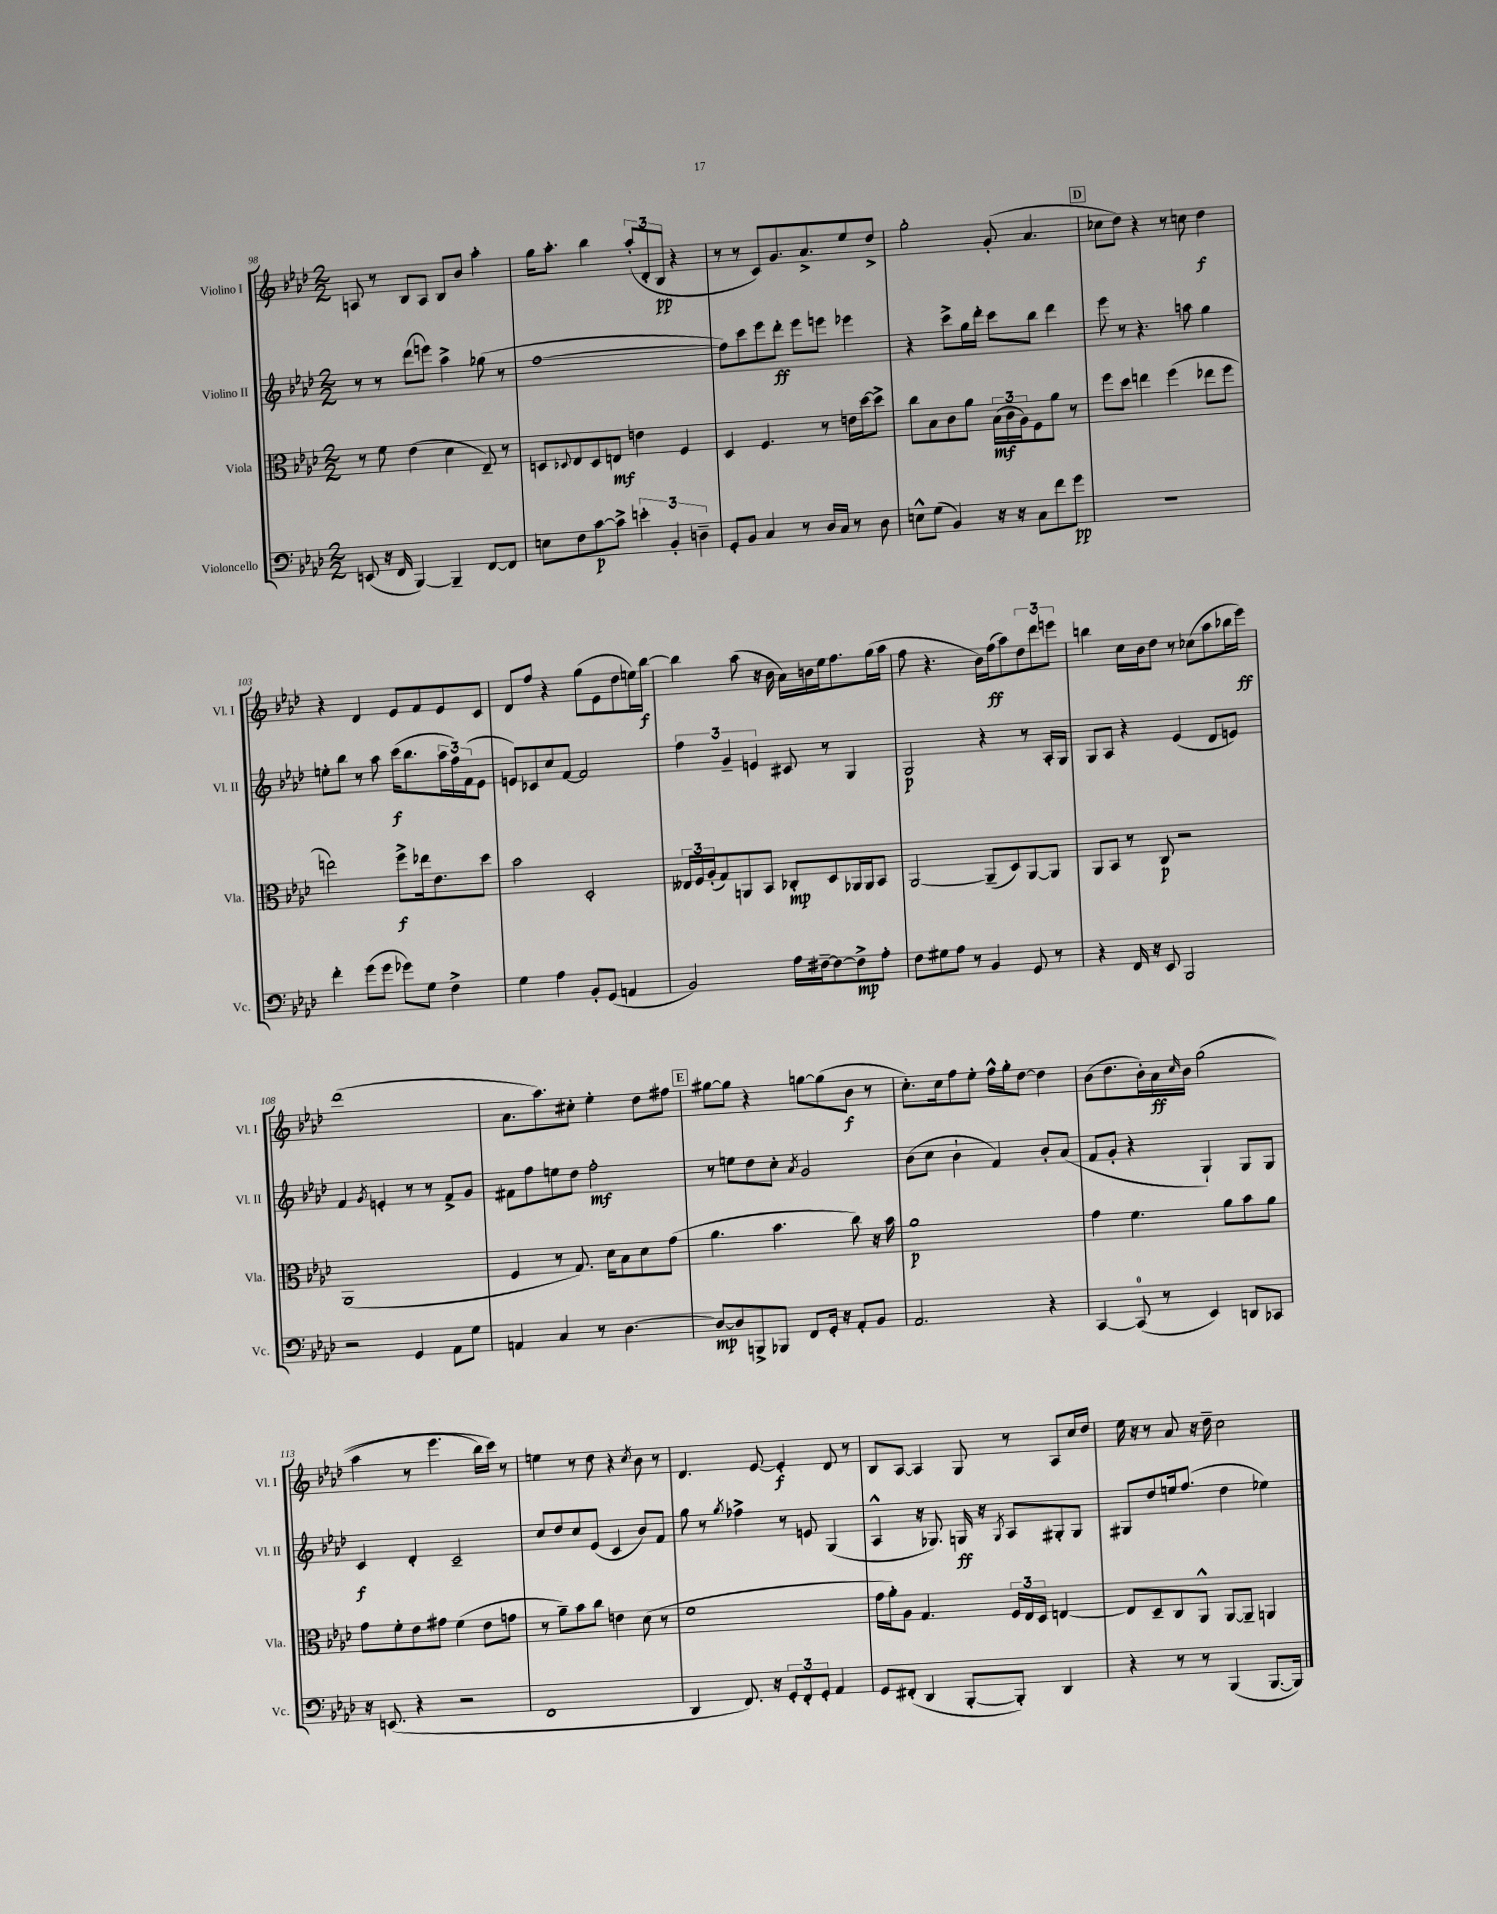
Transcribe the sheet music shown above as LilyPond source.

<<
\new StaffGroup <<
\new Staff = "s0" \with { instrumentName = "Violino I" shortInstrumentName = "Vl. I" } {
    \clef treble \key aes \major \numericTimeSignature \time 2/2
    a8 r8 bes8 a8 bes8 bes'8 aes''4-. |
    g''16 aes''8.-. bes''4 \tuplet 3/2 { aes''8-.( des'8-. bes8\pp } r4 |
    r8 r8 c'8) g'8. aes'8.-> ees''8 des''8-> |
    g''2-. g'8-.( aes'4. |
    \mark \markup { \box "D" } ces''8 des''8) r4 r8 c''8 des''4\f |
    r4 des'4 ees'8 f'8 ees'8 c'8 |
    des'8 f''8 r4 g''8( ees'8 des''8 e''16) bes''16~\f |
    bes''4 aes''8( r16 bes'16 aes'16) b'16 ees''16 f''8. g''16( aes''16 |
    f''8 r4. bes'16) f''16\ff( aes''8) \tuplet 3/2 { des''8 des'''8 e'''8 } |
    b''4 c''16 bes'16 des''8 r8 ces''8( aes''8 bes''16 ees'''16\ff) |
    des'''1( |
    aes'8. aes''8.) cis''8-. ees''4-. des''8 fis''8 |
    \mark \markup { \box "E" } gis''8~ gis''8 r4 g''8~ g''8( bes'8\f r8 |
    c''8.-.) c''16 f''8 ees''8-. f''16-^ g''16-. des''8~ des''4 |
    bes'8( des''8. bes'16-.) aes'16\ff \grace { c''16 } bes'16 g''2(\( |
    aes''4 r8 ees'''4. bes''16) c'''16\) r8 |
    e''4 r8 des''8 r4 \acciaccatura { c''8 } bes'8 r8 |
    des'4. ees'8~ ees'4-.\f des'8 r8 |
    bes8 aes8~ aes4 g8 r8 aes8 c''16 des''16 |
    ees''16 r16 r8 aes'8 r16 des''16-- c''2 \bar "|." |
}
\new Staff = "s1" \with { instrumentName = "Violino II" shortInstrumentName = "Vl. II" } {
    \clef treble \key aes \major \numericTimeSignature \time 2/2
    r8 r8 des'''8( e'''8) aes''4-> ges''8( r8 |
    f''1~ |
    f''8) c'''8 ees'''8 des'''8-.\ff ees'''8 e'''8 ees'''4 |
    r4 c'''8-> g''16 des'''16-. c'''8 bes''8 des'''4 |
    \mark \markup { \box "D" } ees'''8 r8 r4. a''8 g''4 |
    e''8-. bes''8 r8 aes''8 c'''16\f( bes''8. \tuplet 3/2 { aes''16 f''16) f'16( } ees'8 |
    e'8) ces'8 c''8 f'8~ f'2 |
    \tuplet 3/2 { f''4 g'4-- e'4 } cis'8 r8 g4 |
    g2\p r4 r8 aes16-. g16 |
    g8 aes8 r4 ees'4( des'8 e'8) |
    f'4 \acciaccatura { g'8 } e'4-. r8 r8 f'8-> g'8 |
    fis'8 f''8 e''8 des''8 f''2-.\mf |
    \mark \markup { \box "E" } r8 e''8 des''8 c''8-. \acciaccatura { aes'8 } g'2 |
    bes'8( c''8 bes'4-! f'4) bes'8-. aes'8( |
    f'8 g'8-. r4 g4-!) g8 g8 |
    c'4\f des'4-. c'2-- |
    c''8 des''8 c''8 ees'8( c'4 bes'8) f'8 |
    g''8 r8 \acciaccatura { g''8 } fes''4-> r8 e'8 g4( |
    aes4-^ r16 ges8.) g16\ff r16 \acciaccatura { g8 } aes8 gis8-. gis8 |
    gis8 des''8 e''16 f''8.( des''4 ees''4) \bar "|." |
}
\new Staff = "s2" \with { instrumentName = "Viola" shortInstrumentName = "Vla." } {
    \clef alto \key aes \major \numericTimeSignature \time 2/2
    r8 f'8 ees'4( des'4 ees8--) r8 |
    d8 \appoggiatura { des8 } ees8 des8 e8\mf e'4 f4 |
    des4 f4. r8 e'16 des''16~ des''8-> |
    c''8 bes8 c'8 aes'8 \tuplet 3/2 { bes16\mf( c'16 aes16) } f8 aes'8 r8 |
    \mark \markup { \box "D" } f''8 des''8 e''4 f''4( ees''8 f''8 |
    e''2) f''8->\f ees''16 ees'8. des''8 |
    bes'2 des2-. |
    \tuplet 3/2 { eeses16 f16 aes16-.( } g8) a,8 bes,8 ces8-.\mp des8 aes,16 aes,16 bes,8 |
    aes,2~ aes,8--( des8) aes,8~ aes,8 |
    aes,8 bes,8 r8 c8\p r2 |
    aes,1( |
    f4 r8 g8.) des'16 bes8 des'8 g'8( |
    \mark \markup { \box "E" } aes'4. bes'4. c''8) r16 bes'16 |
    aes'1\p |
    g'4 f'4. aes'8 bes'8 aes'8 |
    g'8 f'8-. ees'8 gis'8 f'4( ees'8 g'8 |
    r8 aes'8--) bes'8 c''8 e'4 des'8( r8 |
    f'1 |
    g'16 aes'16-.) aes8 g4. \tuplet 3/2 { f16 ees16 des16 } e4~ |
    e8 des8-- c8 aes,8-^ aes,8~ aes,8-- a,4 \bar "|." |
}
\new Staff = "s3" \with { instrumentName = "Violoncello" shortInstrumentName = "Vc." } {
    \clef bass \key aes \major \numericTimeSignature \time 2/2
    e,8( r16 f,16 bes,,4~) bes,,4-- f,8~ f,8 |
    e8 f8 c'8~\p c'8-> \tuplet 3/2 { e'4-. bes,4-. d4-- } |
    g,8-. bes,8 c4 r8 des16 c16 r8 des8 |
    e8-^ g8( bes,4) r16 r16 c8 f'8 g'8\pp |
    \mark \markup { \box "D" } R1 |
    f'4-. g'8( g'8 ges'8) g8 f4-> |
    g4 aes4 bes,8-. g,8( a,4 |
    bes,2) aes16 fis16~-- fis8~ fis8->\mp aes8-. |
    f8 gis8 aes8 r8 bes,4 g,8 r8 |
    r4 f,16 r16 ees,8 bes,,2 |
    r2 g,4 aes,8 g8 |
    a,4 c4 r8 des4.~ |
    \mark \markup { \box "E" } des8~\mp des8 b,,8-> bes,,8 f,8 g,16-. r16 aes,8-. bes,8 |
    aes,2. r4 |
    c,4~ c,8-0( r8 ees,4) d,8 ces,8 |
    r16 e,8.( r4 r2 |
    f,1 |
    des,4 f,8.) r16 \tuplet 3/2 { g,8-. f,8-. g,8-. } aes,4 |
    g,8 fis,8-.( des,4 bes,,8~-. bes,,8-.) des,4 |
    r4 r8 r8 bes,,4( bes,,8.~ bes,,16) \bar "|." |
}
>>
>>
\layout { \context { \Score currentBarNumber = #98 } }
